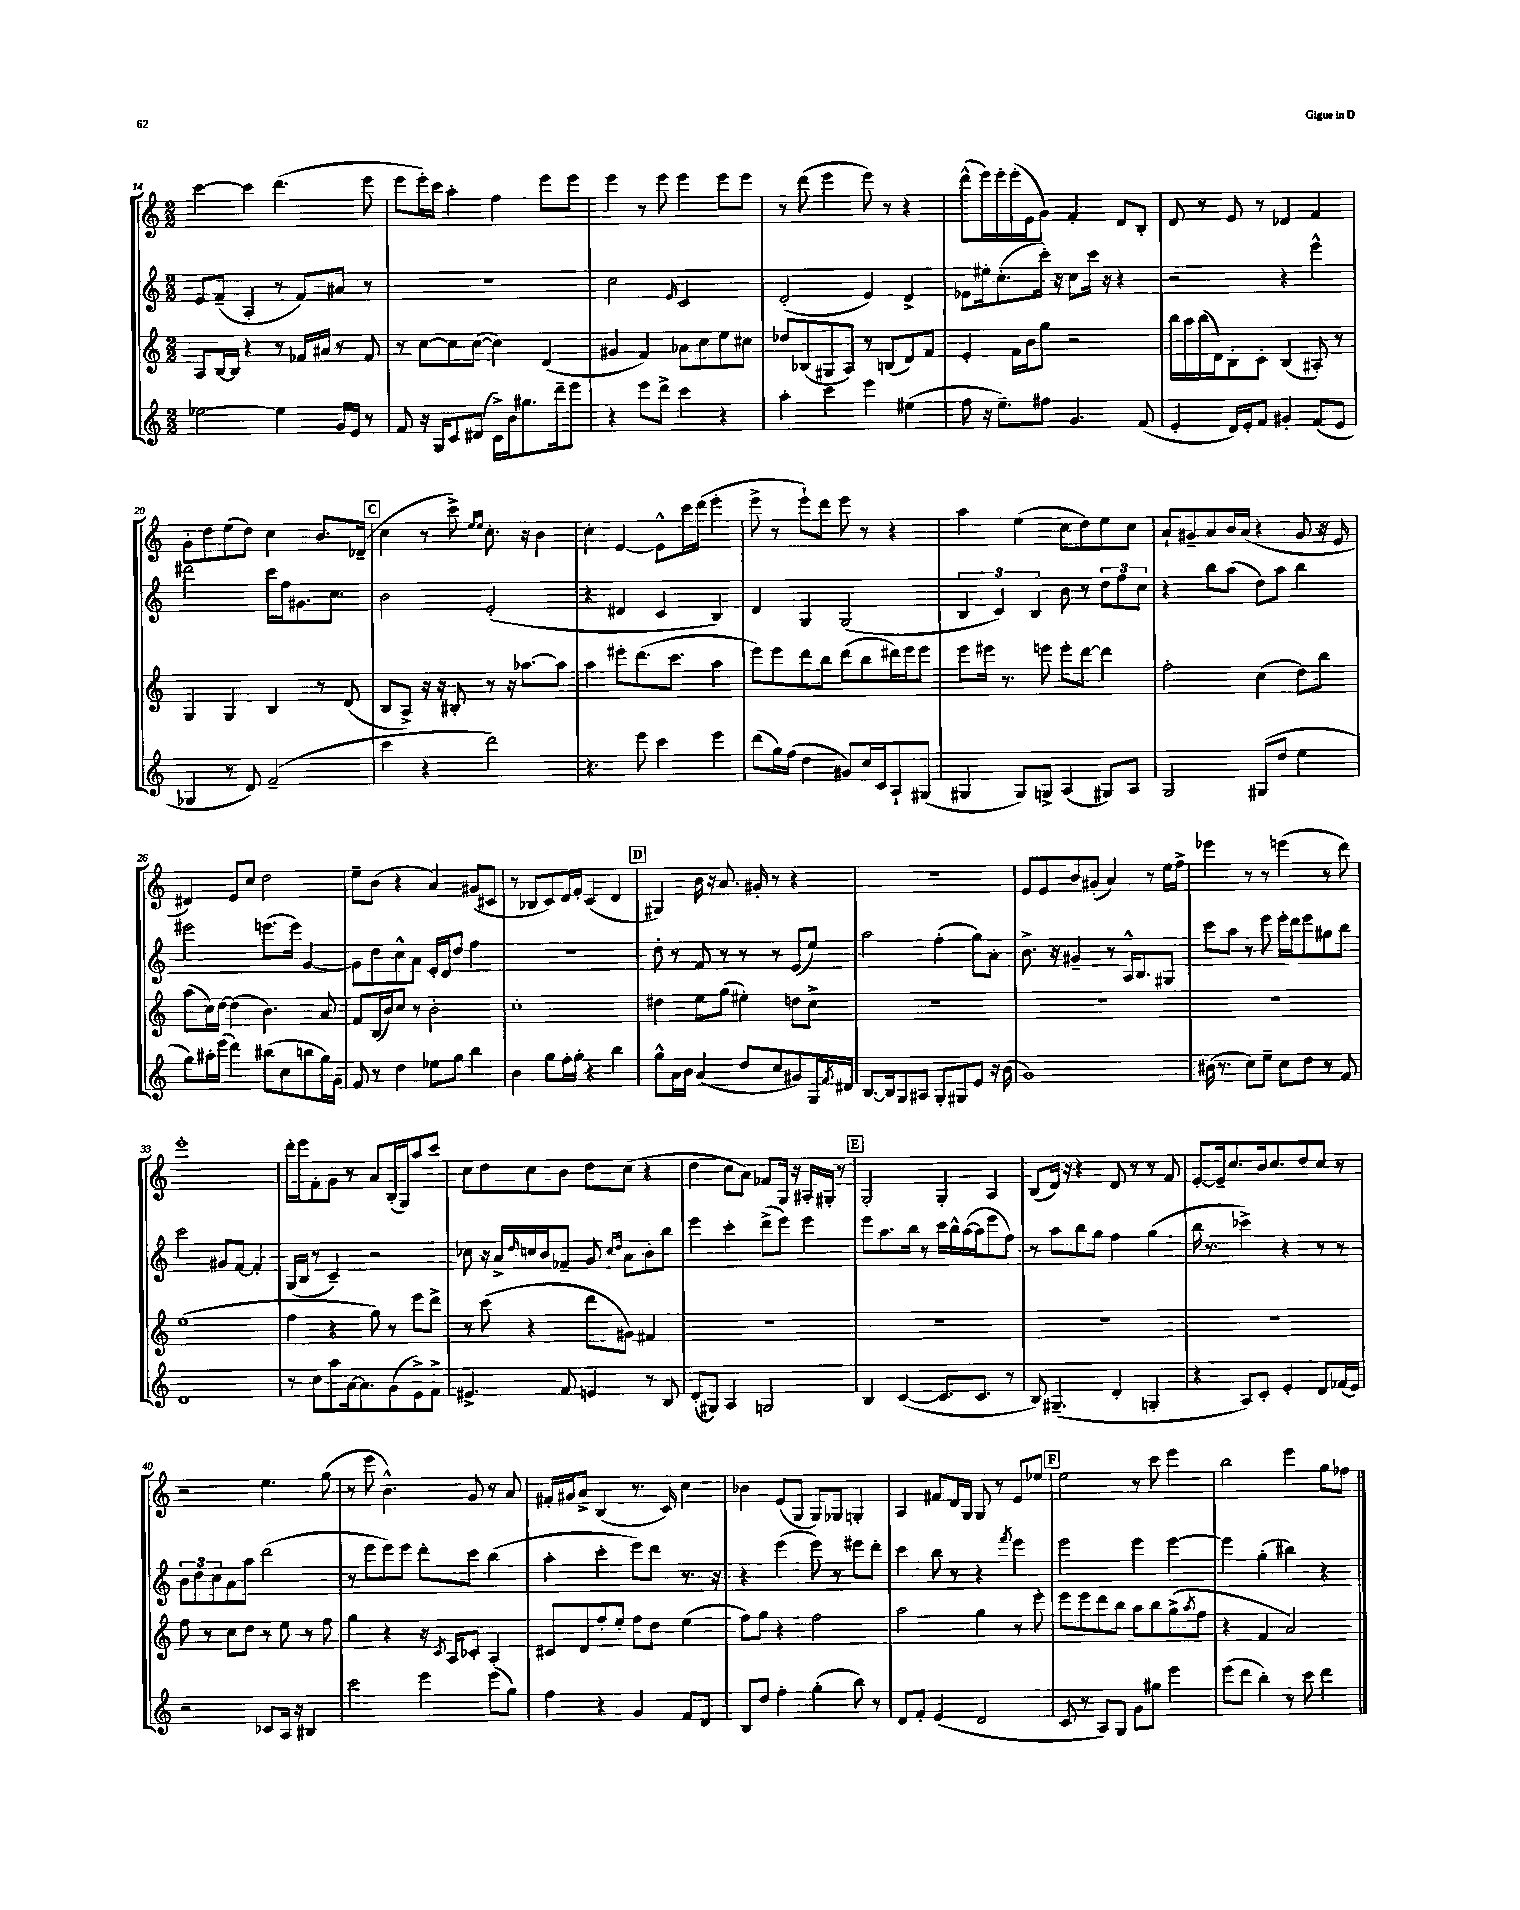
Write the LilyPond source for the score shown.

<<
\new StaffGroup <<
\new Staff = "s0" {
    \clef treble \key c \major \numericTimeSignature \time 2/2
    c'''4~ c'''4 d'''4.( e'''8 |
    e'''8 e'''16-.) c'''16 a''4-. f''4 e'''8 e'''8 |
    e'''4 r8 e'''8 e'''4 e'''8 e'''8 |
    r8 d'''8( e'''4 e'''8) r8 r4 |
    d'''8-^( e'''16) e'''16-. e'''16-.( e'16 g'8) f'4-. d'8 b8-. |
    d'8 r8 e'8 r8 des'4 f'4 |
    g'8-. d''8 e''8( d''8) c''4 b'8. des'16--( |
    \mark \markup { \box "C" } c''4 r8 c'''8->) \grace { e''16 e''16 } c''8.-. r16 b'4 |
    c''4-. e'4~ e'8-^ c'''16 d'''16( e'''4-. |
    e'''8-> r8 e'''8-!) d'''8 e'''8 r8 r4 |
    a''4 e''4( c''8 d''8) e''8 c''8 |
    a'8-! gis'8-- a'8 b'16 a'16( r4 gis'8 r16 e'16 |
    dis'4) e'8 c''8 d''2 |
    e''8-- b'8( r4 a'4) gis'8( cis'8 |
    r8 bes8 c'8) d'16 f'16-. c'4( d'4 |
    \mark \markup { \box "D" } gis4) b'16 r16 a'8. gis'16-. r8 r4 |
    R1 |
    e'8 e'8 b'8 gis'8-.( a'4) r8 e''16 f''16-> |
    ees'''4 r8 r8 e'''4( r8 d'''8) |
    e'''1-. |
    d'''16-. e'''16 f'8-. g'8 r8 a'8 b16-.( g16) a''8 c'''8 |
    c''8 d''8 c''8 b'8 d''8 c''8( r4 |
    d''4 c''8 a'8) fes'8 g16 r16 ais16-. gis16-. r8 |
    \mark \markup { \box "E" } g2-. g4-. a4 |
    b8( d'16) r16 r4 d'8 r8 r8 f'8 |
    e'8~-. e'16-- c''8. b'16 c''8. d''8 c''8 r8 |
    r2 e''4. g''8( |
    r8 e'''8 b'4.-^) g'8 r8 a'8 |
    fis'16-. gis'16 a'8-> b4( r8. c'16) c''4 |
    bes'4 e'8( g8 g8) ges8 g4-. |
    a4 fis'8 d'16 g16 g8 r8 e'8 ees''8 |
    \mark \markup { \box "F" } e''2 r8 c'''8 e'''4 |
    b''2 e'''4 g''8 fes''8 \bar "|." |
}
\new Staff = "s1" {
    \clef treble \key c \major \numericTimeSignature \time 2/2
    e'8 f'8--( a4-. r8 f'8) ais'8 r8 |
    R1 |
    c''2 \grace { e'16 } c'2 |
    d'2-.( e'4) d'4-> |
    ees'8 eis''16-. c''8.-.( c'''16-.) r16 c''8 c'''16 r16 r4 |
    r2 r4 e'''4-^ |
    dis'''2 c'''16 f''16 gis'8. c''8. |
    \mark \markup { \box "C" } b'2 e'2-.( |
    r4 dis'4 c'4 b4) |
    d'4 g4 g2( |
    \tuplet 3/2 { b4 c'4) b4 } b'8 r8 \tuplet 3/2 { d''8 f''8 c''8 } |
    r4 b''8 a''8( d''8) a''8 b''4 |
    eis'''2 e'''8.( e'''16) g'4~ |
    g'8 d''8 c''8-^ a'8 e'16-. d'16 d''8 f''4 |
    r1 |
    \mark \markup { \box "D" } d''8-. r8 f'8 r8 r8 r8 e'8( e''8) |
    a''2 f''4-.( g''8) a'8-. |
    b'8.-> r16 gis'4-- r8 a16-^ b8. gis8 |
    c'''8 a''8 r8 e'''8 e'''16-. d'''16 e'''8 gis''8 b''8 |
    c'''2 gis'8 f'8~ f'4-. |
    g16( b16 r8 c'4--) r2 |
    ces''8 r16 a'16-> \grace { d''16 } c''16 b'16 fes'8-- g'8 \grace { c''16 d''16 } a'8 b'8-. b''8 |
    e'''4 c'''4-. d'''8->( e'''8) e'''4 |
    \mark \markup { \box "E" } e'''8 a''8. b''16 r8 c'''16 b''16-^ a''16~( a''16 e'''8 f''8) |
    r8 a''8 b''8 g''8 f''4 g''4( |
    b''16 r8. ces'''4->) r4 r8 r8 |
    \tuplet 3/2 { b'8 d''8 c''8 } a'8 a''8 d'''2( |
    r8 e'''8 e'''8) e'''8 d'''8-. c'''8 b''4( |
    a''4-. c'''4-. e'''8) d'''8 r8. r16 |
    r4 e'''4( e'''8) r8 eis'''8 d'''8-. |
    c'''4 b''8 r8 r4 \acciaccatura { f'''8 } e'''4 |
    \mark \markup { \box "F" } e'''2 e'''4 e'''4~ |
    e'''4 g''4-.( bis''4) r4 \bar "|." |
}
\new Staff = "s2" {
    \clef treble \key c \major \numericTimeSignature \time 2/2
    a8 b16~ b16 r4 r8 fes'16 ais'16 r8 fes'8 |
    r8 c''8~ c''8 c''8~( c''4) d'4( |
    gis'4 f'4) aes'8 c''8 e''8 cis''8 |
    des''8 bes8( gis8 a8) r8 b8( d'8) f'8 |
    e'4-. f'16 b'16 g''8 r2 |
    b''16 a''16 b''16( d'16) b8-. c'8-. b4( ais8-.) r8 |
    g4 g4 b4 r8 d'8( |
    \mark \markup { \box "C" } b8 a8->) r16 r16 bis8-. r8 r16 aes''8.~ aes''8 |
    a''4 eis'''8-. d'''8.( c'''8. a''4 |
    e'''8) e'''8 d'''8 b''8 d'''8( b''8 dis'''16) e'''16 e'''8 |
    e'''8 eis'''16 r8. e'''8 e'''8-. d'''8~ d'''4 |
    f''2-. c''4( d''8) b''8 |
    a''8( c''16) d''16~ d''4( b'4.) a'8 |
    f'8 b16( b'16) c''8 r8 b'2-. |
    c''1-. |
    \mark \markup { \box "D" } dis''4 e''8 g''8( eis''4-.) d''8 c''8-> |
    R1 |
    R1 |
    R1 |
    e''1( |
    f''4 r4 g''8) r8 e'''8 d'''8-> |
    r8 c'''8( r4 d'''8 gis'8) fis'4 |
    r1 |
    \mark \markup { \box "E" } R1 |
    R1 |
    R1 |
    f''8 r8 c''8 d''8 r8 e''8 r8 f''8 |
    g''4 r4 r16 \acciaccatura { c'8 } a16 ces'8-. a4-. |
    cis'8 d'8 f''8-. e''8-. f''8 d''8 e''4( |
    f''8) g''8 r4 f''2 |
    a''2 g''4 r8 e'''8-. |
    \mark \markup { \box "F" } e'''8 e'''8 d'''8 b''8 a''8 b''8 g''8->( \acciaccatura { a''8 } f''8 |
    r4 f'4 a'2) \bar "|." |
}
\new Staff = "s3" {
    \clef treble \key c \major \numericTimeSignature \time 2/2
    ees''2~ ees''4 g'16 e'16 r8 |
    f'8 r16 g16 c'8 dis'8( c'16->) b'16 gis''8. d'''16-- e'''8 |
    r4 e'''8 d'''8-> c'''4 r4 |
    a''4-. c'''4 e'''4 eis''4( |
    f''8 r16 e''8.--) fis''8 g'4. f'8( |
    e'4-. d'16) e'16-. f'8 gis'4-. f'8( e'8 |
    ges4 r8 d'8) f'2--( |
    \mark \markup { \box "C" } c'''4 r4 d'''2) |
    r4. e'''8 c'''4 e'''4 |
    d'''8( g''16) f''16( d''4 gis'8) c''16 c'16 a8-! gis8( |
    gis4 gis8) g8-> a4( gis8) a8 |
    g2 gis8( d''8 e''4 |
    g''8) ais''16-. e'''16( d'''4) bis''8( c''8 b''8 g''16) g'16 |
    f'8 r8 d''4 ees''8 g''8 b''4 |
    b'4 g''8 f''16-. g''16-. r4 b''4 |
    \mark \markup { \box "D" } g''8-^ a'16 b'16 a'4( d''8 c''8 gis'8) g16 \acciaccatura { f'8 } dis'16 |
    b8.~ b16 g8 ais8 g8-. gis8 e'8 r16 b'16( |
    g'1) |
    bis'16( r8. c''8) e''8-- c''8 d''8 r8 f'8 |
    d'1 |
    r8 c''8 a''8 a'16~ a'8. g'8( e'8->) f'8-> |
    eis'4.-> f'8 e'4 r8 b8 |
    d'8-.( gis8) a4 g2 |
    \mark \markup { \box "E" } b4 c'4~( c'8. c'8. r8 |
    b8) gis4.--( d'4-. g4-. |
    r4 a8) c'8-. e'4-. d'8 fes'16( e'16) |
    r2 ces'8 a16 r16 bis4 |
    c'''2 e'''4 e'''8( g''8) |
    f''4 r4 g'4 f'8 d'8 |
    b8 d''8 f''4-. g''4-.( b''8) r8 |
    d'8 f'8-. e'4( d'2 |
    \mark \markup { \box "F" } c'8 r8 a8) g8 g'8 gis''8 e'''4 |
    e'''8( d'''8 b''4-.) r8 c'''8 d'''4 \bar "|." |
}
>>
>>
\layout { \context { \Score currentBarNumber = #14 } }
